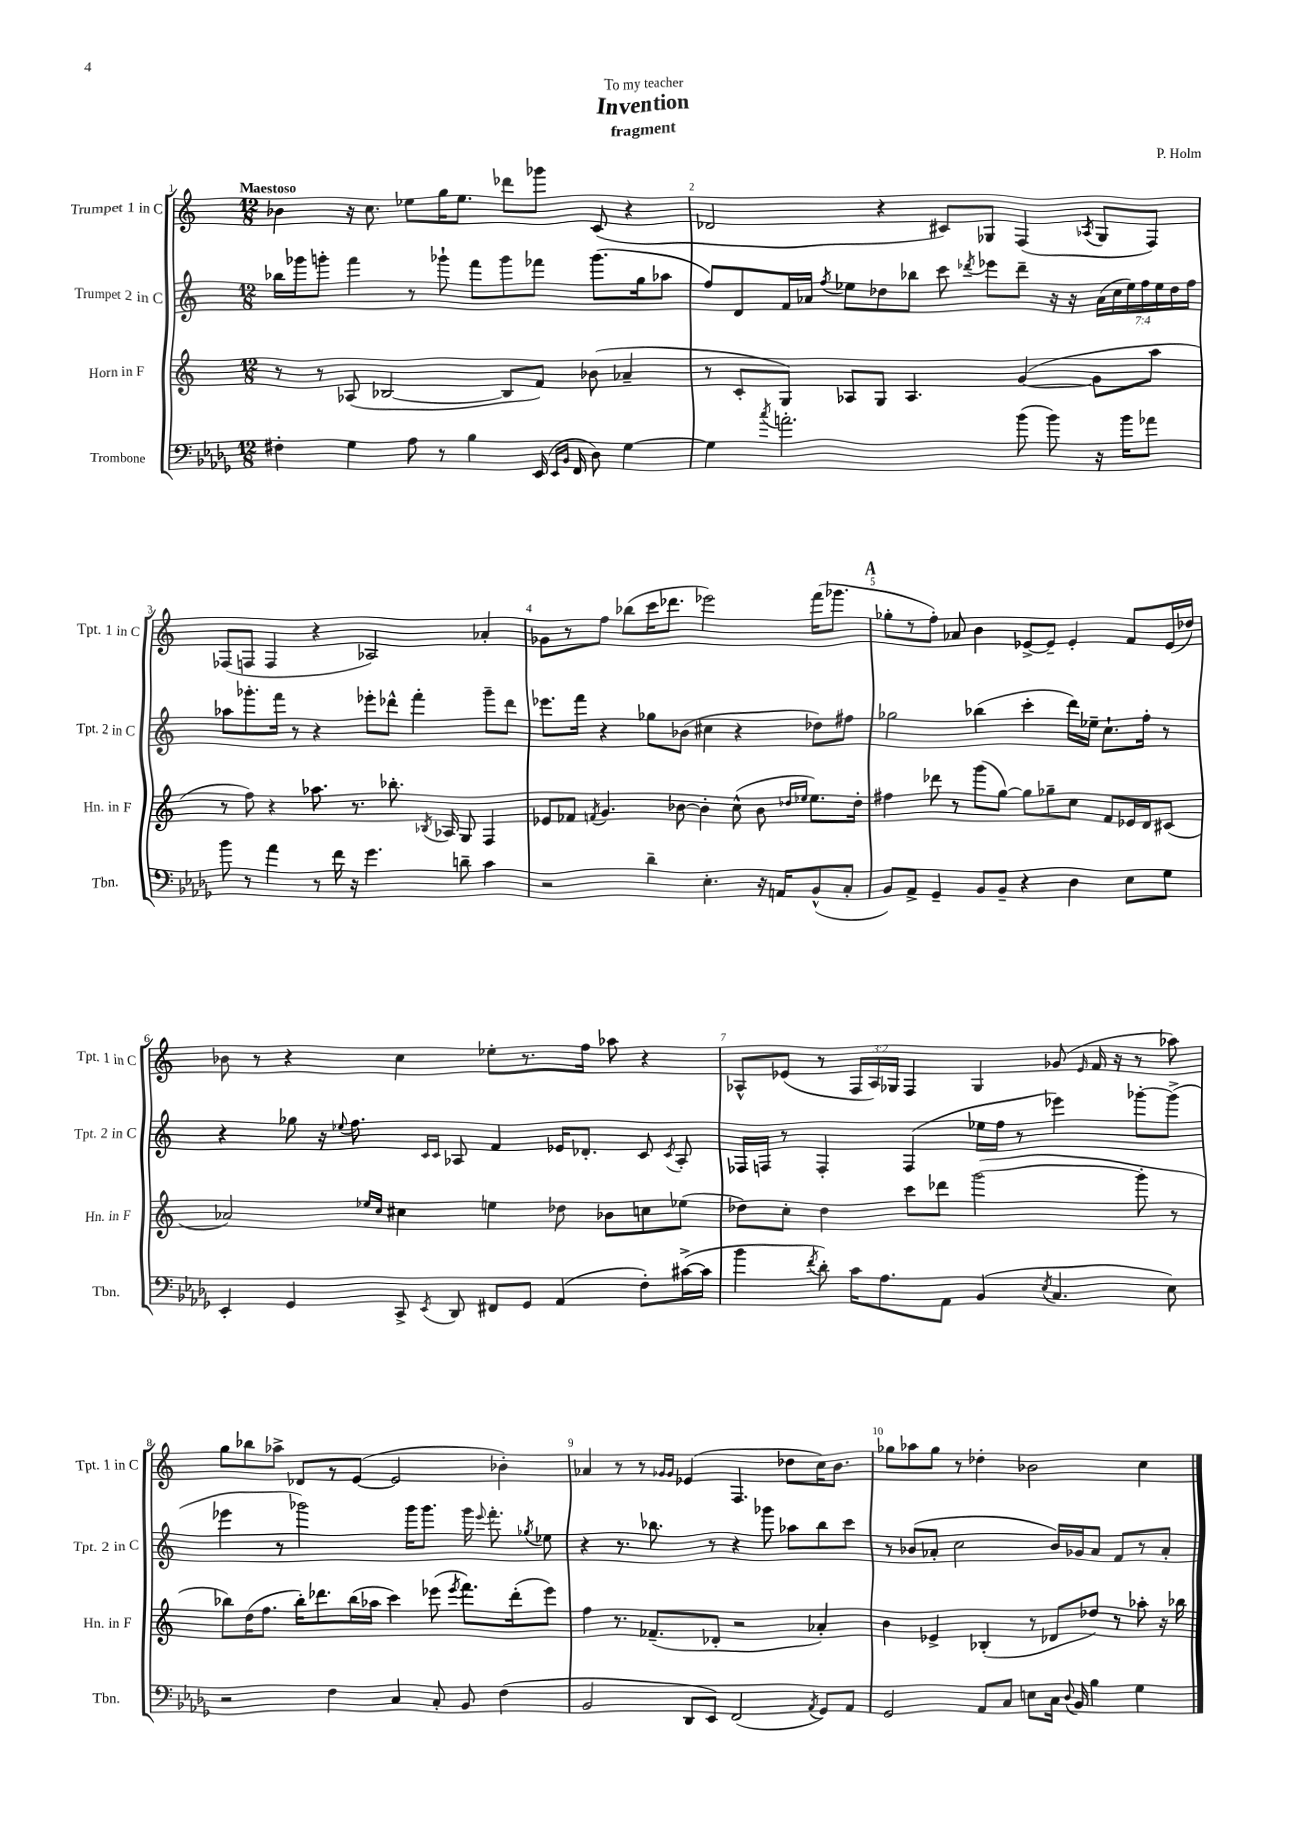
\header { title = "Invention" composer = "P. Holm" subtitle = "fragment" dedication = "To my teacher" }
<<
\new StaffGroup <<
\new Staff = "s0" \with { instrumentName = "Trumpet 1 in C" shortInstrumentName = "Tpt. 1 in C" } {
    \clef treble \key c \major \numericTimeSignature \time 12/8 \override Staff.TupletNumber.text = #tuplet-number::calc-fraction-text \tempo "Maestoso"
    \autoBeamOff bes'4 r16 c''8. ees''8[ g''16 ees''8.] des'''8[ ges'''8] c'8( r4 |
    des'2 r4 cis'8[) ges8] f4( \acciaccatura { aes8 } ges8[ f8]) |
    fes8[( f8] f4 r4 aes2) aes'4-. |
    ges'8[ r8 f''8] bes''8[( c'''16 des'''8.] ees'''2) f'''16[( ges'''8.] |
    \mark \markup { \bold "A" } ges''8[-. r8 f''8]-.) aes'8 b'4 ees'8[~-> ees'8]-- ees'4-. f'8[ ees'16( des''16]) |
    bes'8 r8 r4 c''4 ees''8[-. r8. f''16] aes''8 r4 |
    aes8[-^ ees'8]( r8 \tuplet 3/2 { f16[ aes16) ges16] } f4 ges4 ges'8( \grace { ees'16 } f'16 r16 r8 aes''8) |
    g''8[ bes''8 aes''8]-> des'8[ r8 e'8]~( e'2 bes'4-.) |
    aes'4 r8 r8 \grace { ges'16[ ges'16] } ees'4( f4. des''8[ c''16) b'8.] |
    ges''8[ aes''8 ges''8] r8 des''4-. bes'2 c''4 \bar "|." |
}
\new Staff = "s1" \with { instrumentName = "Trumpet 2 in C" shortInstrumentName = "Tpt. 2 in C" } {
    \clef treble \key c \major \numericTimeSignature \time 12/8 \override Staff.TupletNumber.text = #tuplet-number::calc-fraction-text
    \autoBeamOff bes''16[ ges'''16 g'''8]-. f'''4 r8 ges'''8-! f'''8[ ges'''8 fes'''8] ges'''8.[( g''16 aes''8] |
    f''8[) d'8 f'16 aes'16] \acciaccatura { f''8 } ees''8[ des''8 bes''8] c'''8 \acciaccatura { des'''8 } ees'''8[ des'''8]-- r16 r16 \tuplet 7/4 { aes'16[( c''16 ees''16) f''16 ees''16 des''16 f''16] } |
    aes''8[ ges'''8.-. f'''16] r8 r4 ees'''8[-. des'''8]-^ f'''4-. ges'''8[-- des'''8] |
    ees'''8.[ f'''16] r4 ges''8[ bes'8]( cis''4 r4 des''8[) fis''8] |
    \mark \markup { \bold "A" } ges''2 bes''4( c'''4-. d'''16[) ees''16]-- c''8.[-! f''16]-. r8 |
    r4 ges''8 r16 \appoggiatura { ees''8 } f''8. \grace { c'16[ c'16] } aes8 f'4 ees'16[ des'8.]-. c'8 \acciaccatura { c'8 } aes8-. |
    fes16[ f16] r8 f4-. f4( ees''16[ f''16] r8 ees'''4) ges'''8[~-. ges'''8]->( |
    ees'''4 r8 ges'''2) ges'''16[ ges'''8.] ges'''16 \appoggiatura { ees'''8 } f'''8.-. \acciaccatura { ges''8 } ees''8 |
    r4 r8. bes''8. r8 r4 ges'''8 aes''8[ bes''8 c'''8] |
    r8 bes'8[( aes'8]-. c''2 bes'16[) ges'16 aes'8] f'8[ r8 aes'8]-. \bar "|." |
}
\new Staff = "s2" \with { instrumentName = "Horn in F" shortInstrumentName = "Hn. in F" } {
    \clef treble \key c \major \numericTimeSignature \time 12/8
    \autoBeamOff r8 r8 aes8( bes2~ bes8[ f'8]) bes'8( aes'4-- |
    r8 c'8[-. g8]) aes8[ g8] aes4. g'4~( g'8[ a''8] |
    r8 f''8) r4 aes''8. r8. bes''8.-. \acciaccatura { bes8 } aes16 g8 f4 |
    ees'8[ fes'8] \acciaccatura { f'8 } g'4. bes'8~ bes'4-. c''8-^( bes'8 \grace { des''16[ ees''16] } ees''8.[) des''16]-. |
    \mark \markup { \bold "A" } fis''4 des'''8 r8 g'''8[( g''8]~) g''8[ ges''8-- c''8] f'8[ ees'16 d'16 cis'8]( |
    aes'2) \grace { ees''16[ c''16] } cis''4 e''4 des''8 bes'8[ c''8 ees''8]( |
    des''8[) c''8]-. des''4 c'''8[ des'''8] g'''2~( g'''8-. r8 |
    bes''8[) d''16( f''8.] bes''16[-.) des'''8. bes''16( aes''16] c'''4) ees'''8( \acciaccatura { ees'''8 } f'''8.[) des'''16-.( ees'''8]) |
    f''4 r8. fes'8.[--( des'8]-. r2 aes'4-.) |
    b'4 ees'4-> bes4-.( r8 des'8[ des''8]) r8 aes''8-. r16 bes''16 \bar "|." |
}
\new Staff = "s3" \with { instrumentName = "Trombone" shortInstrumentName = "Tbn." } {
    \clef bass \key des \major \numericTimeSignature \time 12/8
    \autoBeamOff fis4-. ges4 aes8 r8 bes4 ees,16( \grace { ees,16[ bes,16] } f,16 des8) ges4~ |
    ges4 \acciaccatura { c''8 } a'2.-. bes'8( bes'8) r16 bes'16[ aes'8] |
    bes'8 r8 aes'4 r8 f'16 r16 ges'4. d'8-- c'4 |
    r2 des'4-- ees4.-. r16 a,16[ bes,8-^( c8]-. |
    \mark \markup { \bold "A" } bes,8[) aes,8]-> ges,4-- bes,8[ bes,8]-- r4 des4 ees8[ ges8] |
    ees,4-. ges,4 c,8-> \acciaccatura { ees,8 } des,8 fis,8[ ges,8] aes,4( f8[-.) cis'16~->( cis'16] |
    bes'4 \acciaccatura { f'8 } des'8-.) c'16[ aes8. aes,8] bes,4( \acciaccatura { ees8 } c4. ees8) |
    r2 f4 c4 c8-. bes,8 f4( |
    bes,2 des,8[ ees,8]) f,2( \acciaccatura { aes,8 } ges,8[) aes,8] |
    ges,2 aes,8[ c8] e8[ c16] \appoggiatura { des8 } bes,16 bes4 ges4 \bar "|." |
}
>>
>>
\layout { \context { \Score \override BarNumber.break-visibility = ##(#f #t #t) barNumberVisibility = #all-bar-numbers-visible } }
